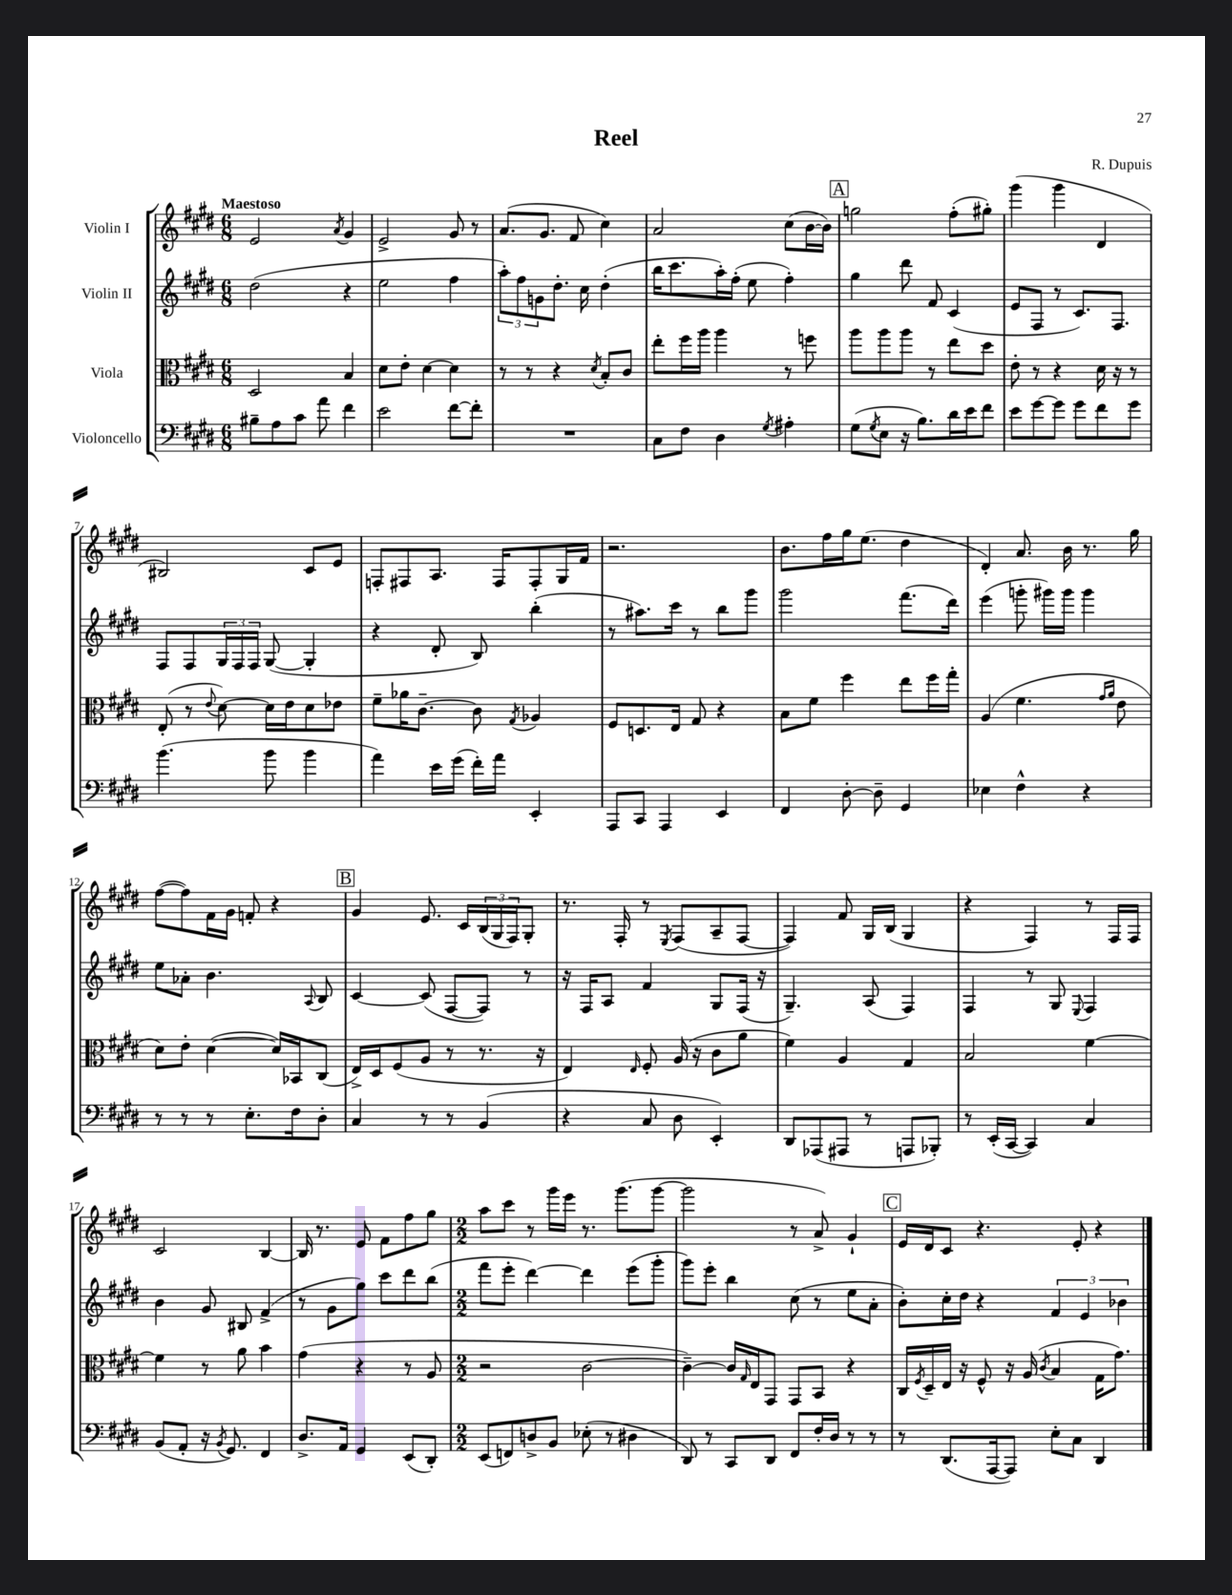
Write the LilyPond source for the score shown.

\header { title = "Reel" composer = "R. Dupuis" }
<<
\new StaffGroup <<
\new Staff = "s0" \with { instrumentName = "Violin I" } {
    \clef treble \key e \major \numericTimeSignature \time 6/8 \tempo "Maestoso"
    e'2 \acciaccatura { a'8 } gis'4 |
    e'2-> gis'8 r8 |
    a'8.( gis'8. fis'8 cis''4) |
    a'2 cis''8( b'16~ b'16) |
    \mark \markup { \box "A" } g''2 fis''8-.( gis''8-.) |
    gis'''4( gis'''4 dis'4 |
    bis2) cis'8 e'8 |
    f8-. fis8 a8. fis16 fis8-. gis16 fis'16 |
    r2. |
    b'8. fis''16 gis''16 e''8.( dis''4 |
    dis'4-.) a'8. b'16 r8. gis''16 |
    fis''8~( fis''8) fis'16 gis'16 f'8-. r4 |
    \mark \markup { \box "B" } gis'4 e'8. cis'16 \tuplet 3/2 { b16( gis16 fis16) } gis8-. |
    r8. fis16-. r8 \acciaccatura { e8 } fis8( a8-- fis8~ |
    fis4) fis'8 gis16 b16( gis4 |
    r4 fis4) r8 fis16 fis16 |
    cis'2 b4~ |
    b16 r8. e'8 fis'8 fis''8 gis''8 |
    \numericTimeSignature \time 2/2 a''8 cis'''8 r8 gis'''16 e'''16 r8. gis'''8.( gis'''8~ |
    gis'''2 r8 a'8->) gis'4-! |
    \mark \markup { \box "C" } e'16 dis'16 cis'8 r4. e'8-. r4 \bar "|." |
}
\new Staff = "s1" \with { instrumentName = "Violin II" } {
    \clef treble \key e \major \numericTimeSignature \time 6/8
    dis''2( r4 |
    e''2 fis''4 |
    \tuplet 3/2 { a''8-.) fis''8 g'8 } dis''8.-. cis''16 dis''4-.( |
    b''16 cis'''8. a''16-.) fis''16-.( e''8 fis''4-.) |
    \mark \markup { \box "A" } gis''4 dis'''8 fis'8 cis'4( |
    e'8 fis8 r8 cis'8.) fis8. |
    fis8 fis8 \tuplet 3/2 { gis16 fis16 fis16 } gis8~( gis4-. |
    r4 dis'8-. b8) b''4-.( |
    r8 ais''8.) cis'''16 r8 b''8 gis'''8 |
    gis'''2 fis'''8.( dis'''16) |
    e'''4( g'''8-. gis'''16) gis'''16 gis'''4 |
    e''8 aes'8-. b'4. \appoggiatura { a8 } b8 |
    \mark \markup { \box "B" } cis'4~ cis'8( fis8~ fis8) r8 |
    r16 fis16 a8 fis'4 gis8 fis16( r16 |
    gis4.--) a8( fis4) |
    fis4 r8 gis8 \appoggiatura { e8 } fis4 |
    b'4 gis'8 bis8 fis'4->( |
    r8 gis'8 gis''8) cis'''8 dis'''8 b''8( |
    \numericTimeSignature \time 2/2 fis'''8 e'''8-. dis'''4~) dis'''4 e'''8( gis'''8-. |
    gis'''8) e'''8-. b''4 cis''8( r8 e''8 a'8-. |
    \mark \markup { \box "C" } b'8-.) cis''16-. dis''16 r4 \tuplet 3/2 { fis'4 e'4 bes'4 } \bar "|." |
}
\new Staff = "s2" \with { instrumentName = "Viola" } {
    \clef alto \key e \major \numericTimeSignature \time 6/8
    dis2 b4 |
    dis'8 e'8-. dis'4~ dis'4 |
    r8 r8 r4 \acciaccatura { dis'8 } b8-. cis'8 |
    e''8-. fis''16 a''16 a''4 r8 f''8 |
    \mark \markup { \box "A" } a''8 a''8 a''8 r8 e''8 dis''8 |
    e'8-. r8 r4 dis'16 r16 r8 |
    e8-.( r8 \appoggiatura { e'8 } dis'8~) dis'16 e'16 dis'8 ees'8 |
    fis'8-- aes'16 cis'8.~-- cis'8 \acciaccatura { gis8 } aes4 |
    fis8 d8. e16 gis8 r4 |
    b8 fis'8 fis''4 e''8 fis''16 gis''16-. |
    a4( fis'4. \grace { gis'16 a'16 } e'8 |
    dis'8) e'8-. dis'4~( dis'16) bes,16 cis8( |
    \mark \markup { \box "B" } e16->) dis16 fis8( a8 r8 r8. r16 |
    e4) \grace { e16 } fis8-. a16( r16 cis'8 a'8 |
    fis'4) a4 gis4 |
    b2 fis'4~ |
    fis'4 r8 a'8 b'4 |
    gis'4( r4 r8 a8 |
    \numericTimeSignature \time 2/2 r2 cis'2~ |
    cis'4~--) cis'16 \grace { gis16 } e16 gis,8 gis,8 b,8 r4 |
    \mark \markup { \box "C" } cis16 \acciaccatura { fis8 } dis16-- e16 r16 fis8-^ r16 a16( \acciaccatura { cis'8 } b4 gis16 gis'8.) \bar "|." |
}
\new Staff = "s3" \with { instrumentName = "Violoncello" } {
    \clef bass \key e \major \numericTimeSignature \time 6/8
    bis8-- a8 cis'8 a'8 fis'4 |
    e'2 fis'8~ fis'8-. |
    R2. |
    cis8 fis8 dis4 \acciaccatura { gis8 } ais4-. |
    \mark \markup { \box "A" } gis8( \acciaccatura { gis8 } e8 r16 b8.) dis'16 e'16 fis'8 |
    e'8 gis'8~ gis'8 gis'8 fis'8 gis'8 |
    b'4.( b'8 b'4 |
    a'4) e'16 gis'16( fis'16-.) a'16 e,4-. |
    a,,8 cis,8 a,,4 e,4 |
    fis,4 dis8~-. dis8-- gis,4 |
    ees4 fis4-^ r4 |
    r8 r8 r8 e8.-. fis16 dis8-. |
    \mark \markup { \box "B" } cis4 r8 r8 b,4( |
    r4 cis8 dis8 e,4-.) |
    dis,8 aes,,8( ais,,8 r8 a,,8 bes,,8-.) |
    r8 e,16-.( cis,16~ cis,4) cis4 |
    b,8( a,8-. r16 \acciaccatura { b,8 } gis,8.) fis,4 |
    dis8.-> a,16 gis,4 e,8( dis,8-.) |
    \numericTimeSignature \time 2/2 e,8( f,8) d8-> b,8 ees8-.( r8 dis4 |
    dis,8) r8 cis,8 dis,8 fis,8 fis16-. dis16 r8 r8 |
    \mark \markup { \box "C" } r8 dis,8.( a,,16~ a,,8) e8-. cis8 dis,4 \bar "|." |
}
>>
>>
